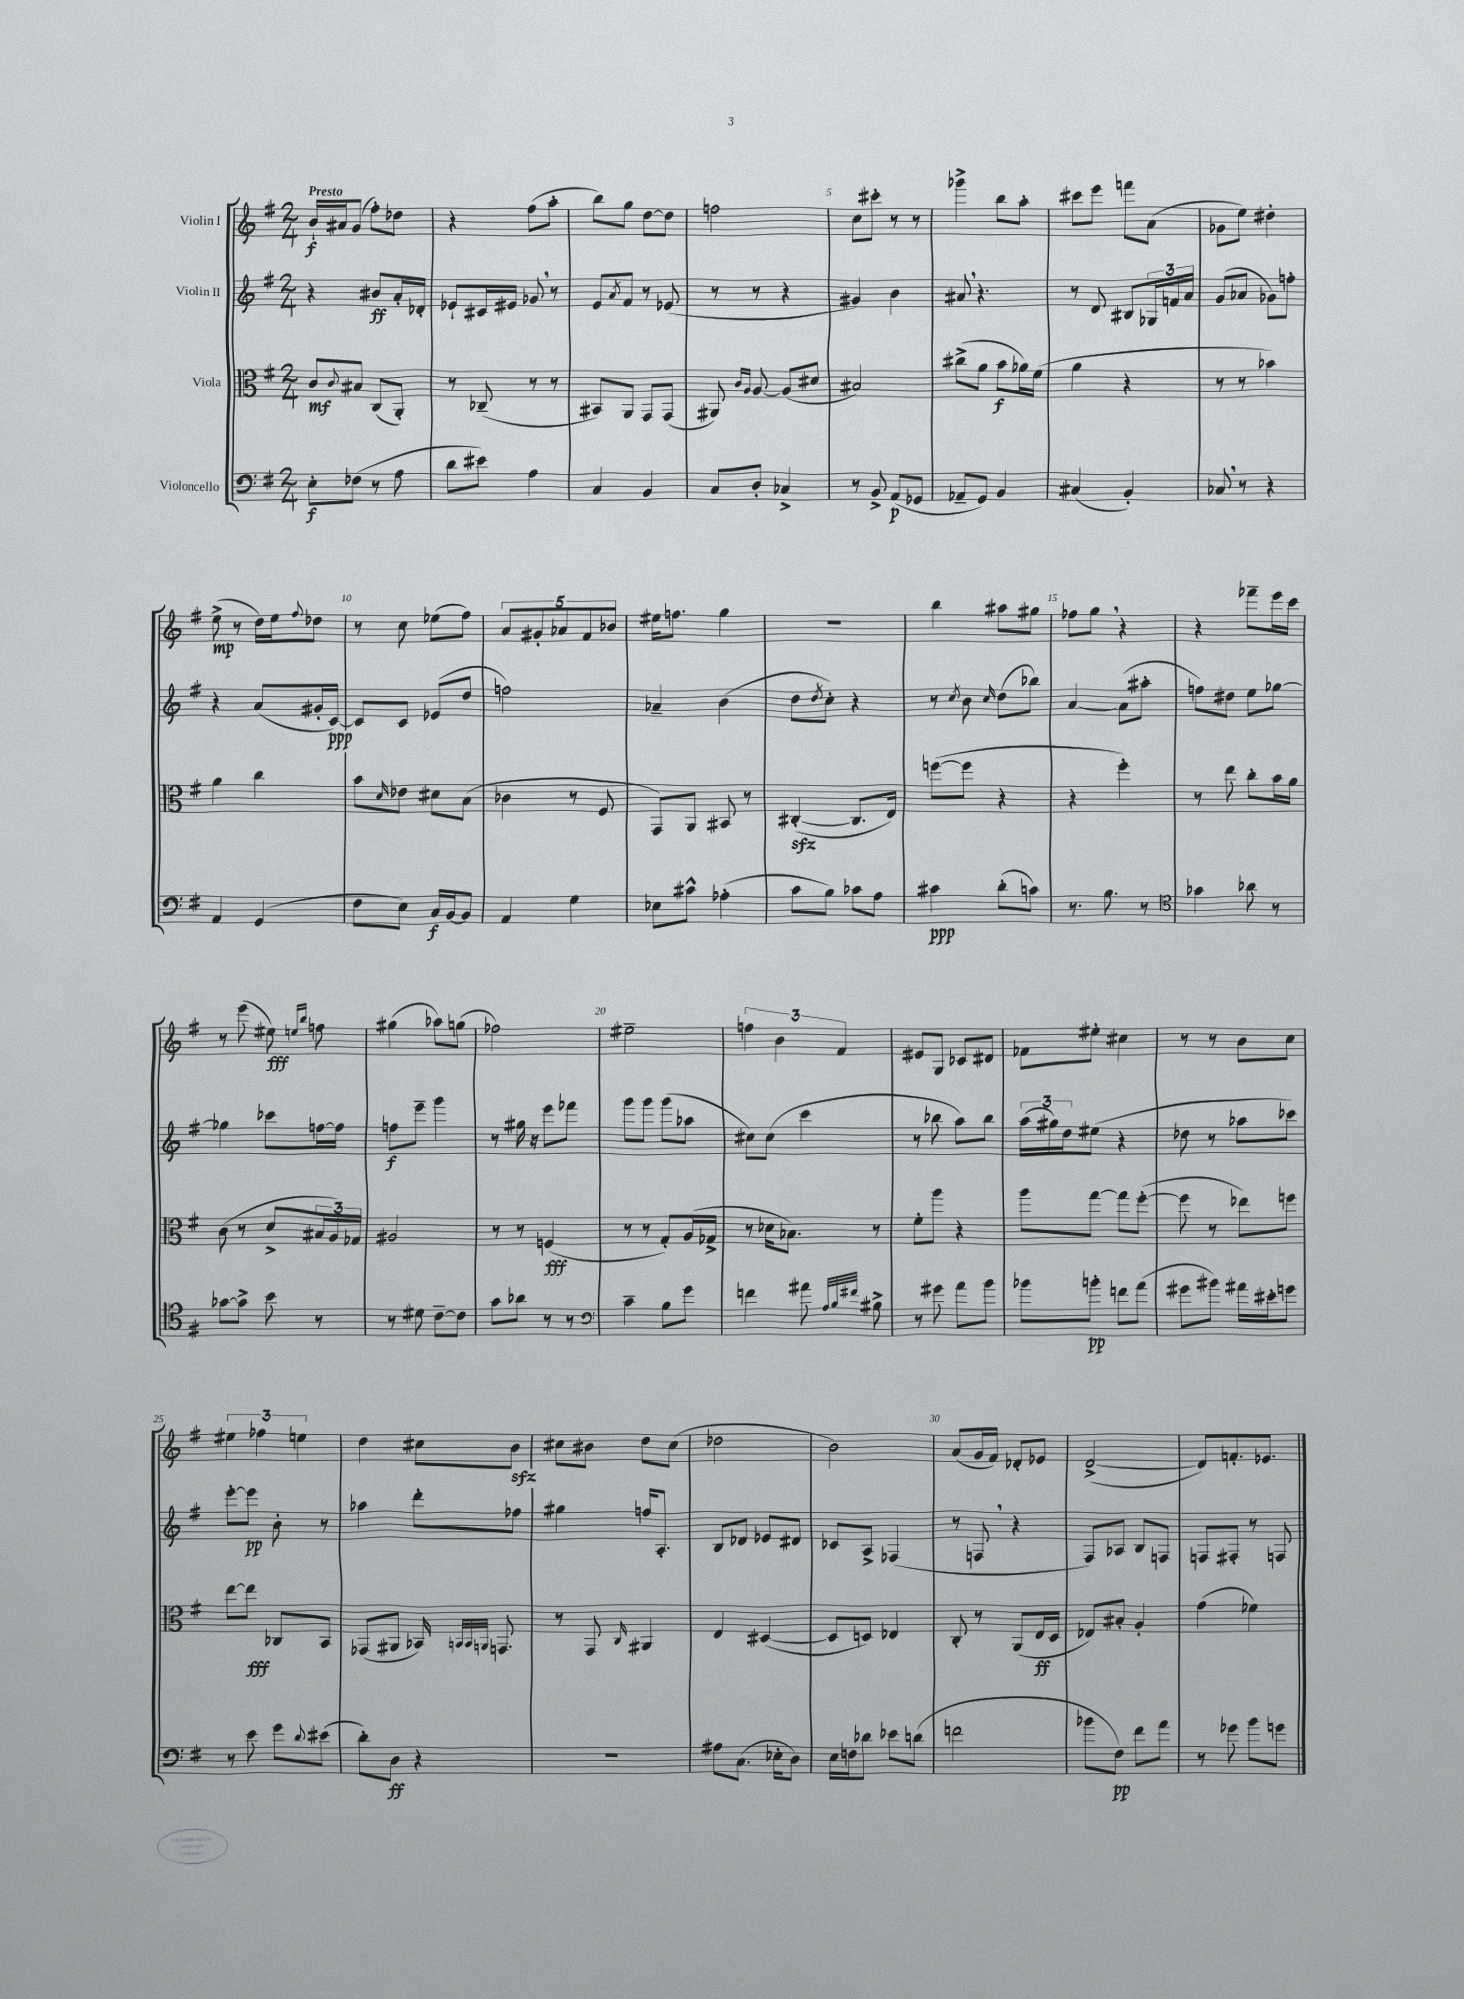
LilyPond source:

<<
\new StaffGroup <<
\new Staff = "s0" \with { instrumentName = "Violin I" } {
    \clef treble \key g \major \numericTimeSignature \time 2/4 \tempo "Presto"
    b'16-!\f ais'16 g'8( fis''8-.) des''8 |
    r4 fis''8( a''8-. |
    b''8) g''8 d''8~ d''8 |
    f''2 |
    c''8 cis'''8-. r8 r8 |
    ges'''4-> b''8 a''8-. |
    cis'''8 e'''8 f'''8 a'8( |
    ges'8 e''8) dis''4-. |
    e''8->\mp( r8 d''16) e''16 \appoggiatura { fis''8 } des''8 |
    r8 c''8 ees''8( fis''8) |
    \tuplet 5/4 { a'8 gis'8-. aes'8 fis'8 bes'8 } |
    eis''16 f''8. g''4 |
    R2 |
    b''4 ais''8 gis''8 |
    fes''8 g''8 \breathe r4 |
    r4 fes'''8-- e'''16 c'''16 |
    r8 e'''8( eis''8\fff) \grace { e''16 b''16 } f''8 |
    gis''4( aes''8) g''8( |
    fes''2) |
    eis''2-- |
    \tuplet 3/2 { f''4 b'4 fis'4 } |
    eis'8 g8 ces'8 dis'8 |
    fes'8 eis''8-. cis''4 |
    r8 r8 b'8 c''8 |
    \tuplet 3/2 { eis''4 fes''4 e''4 } |
    d''4 cis''8 b'8\sfz |
    cis''8 bis'8 d''8 cis''8( |
    des''2 |
    b'2) |
    a'8( g'16 fis'16) des'8-. ees'8 |
    d'2~->( |
    d'8) f'8.-. ees'8. \bar "|." |
}
\new Staff = "s1" \with { instrumentName = "Violin II" } {
    \clef treble \key g \major \numericTimeSignature \time 2/4
    r4 bis'8\ff a'16-. des'16-. |
    ees'8-! cis'16 eis'16 ges'8 \breathe r8 |
    e'8 \acciaccatura { a'8 } fis'8 r8 ees'8( |
    r8 r8 r4 |
    gis'4) b'4 |
    ais'8 \breathe r4. |
    r8 d'8 bis8 \tuplet 3/2 { ges16 f'16 a'16 } |
    g'8( aes'8 ges'8) f''8-. |
    r4 a'8( gis'16-. c'16~\ppp) |
    c'8 c'8 ees'8( d''8 |
    f''2) |
    aes'4-- b'4( |
    d''8 \acciaccatura { d''8 } c''8-.) r4 |
    r8 \acciaccatura { c''8 } b'8 \grace { c''16 } d''8( bes''8) |
    a'4~ a'8( ais''8-. |
    f''8) dis''8 e''8 ges''8~ |
    ges''4 ces'''8 f''16~ f''16 |
    f''8\f e'''8-- g'''4 |
    r8 gis''16 r16 e'''8 fes'''8 |
    g'''8 g'''8 g'''8( aes''8 |
    cis''8) cis''8( c'''4 |
    r8 bes''8 a''8) bes''8 |
    \tuplet 3/2 { a''16( gis''16) d''16 } eis''8( r4 |
    des''8 r8 aes''8 ces'''8) |
    e'''8~-. e'''8\pp b'8-. r8 |
    aes''4 d'''8-. fes''8 |
    gis''4 f''16 a8.-. |
    b8 des'8 ees'8 dis'8 |
    ces'8 a8-> fes4( |
    r8 f8 \breathe r4 |
    fis8) aes8 b8 f8 |
    f8 fis8-. r8 f8 \bar "|." |
}
\new Staff = "s2" \with { instrumentName = "Viola" } {
    \clef alto \key g \major \numericTimeSignature \time 2/4
    c'8\mf \appoggiatura { c'8 } bis8 c8( a,8-.) |
    r8 ces8--( r8 r8 |
    bis,8) a,8 g,8 g,8( |
    ais,8) \grace { c'16 a16 } a8~ a8( dis'8 |
    bis2) |
    cis''8->( a'8 b'8\f aes'16) fis'16( |
    a'4 r4 |
    r8 r8 bes'4) |
    a'4 c''4 |
    b'8 \grace { d'16 } ees'8 dis'8 b8( |
    ces'4 r8 fis8 |
    g,8) a,8 bis,8 r8 |
    cis4~-.\sfz( cis8. e16) |
    f''8~( f''8 r4 |
    r4 fis''4-.) |
    r8 e''8 c''8-. b'16 a'16 |
    c'8( r8 d'8-> \tuplet 3/2 { bis16 a16) ges16 } |
    ais2 |
    r8 r8 f4\fff( |
    r8 r8 g8-.) a16( ges16-> |
    r8 des'16 bes8.) r8 |
    fis'8-. a''8 r4 |
    a''8 g''8~ g''8 fis''8~-.( |
    fis''8 r8 ees''8) f''8 |
    e''8~ e''8\fff ces8 b,8 |
    ges,8( ais,8 bes,16) \grace { b,32 b,32 a,32 } g,8. |
    r8 g,8 \grace { c16 } ais,4 |
    e4 dis4~( |
    dis8 d8) ees4 |
    c8-. r8 a,8( e16\ff d16 |
    ees8) bis8-. a4-. |
    g'4( fes'4) \bar "|." |
}
\new Staff = "s3" \with { instrumentName = "Violoncello" } {
    \clef bass \key g \major \numericTimeSignature \time 2/4
    e8-.\f fes8( r8 a8 |
    d'8 eis'8) a4 |
    c4 b,4 |
    c8 d8-. ces4-> |
    r8 b,8-> a,8\p( ges,8 |
    aes,8-- g,8) b,4 |
    cis4( b,4-.) |
    ces8 \breathe r8 r4 |
    a,4 g,4( |
    fis8 e8) c16\f b,16~ b,8 |
    a,4 g4 |
    ees8 cis'8-^ aes4-.( |
    c'8 b8) ces'8 a8 |
    cis'4\ppp d'8-.( c'8) |
    r8. b8. r8 |
    \clef tenor ges'4 aes'8 r8 |
    ges'8~ ges'8-> b'8 r8 |
    r8 dis'8 c'8~-- c'8 |
    g'8 aes'8 r8 r8 |
    \clef bass c'4-- b8 g'8 |
    f'4 ais'8 \grace { a32 b32 fis'32 } bis8-> |
    r8 gis'8 a'8 b'8 |
    bes'8 b'8-.\pp f'8 a'8( |
    gis'8 bis'8) ais'16 eis'16-. g'8 |
    r8 e'8 g'8 \appoggiatura { d'8 } eis'8( |
    d'8-.) d8\ff r4 |
    R2 |
    ais8 c8.( ees16-. d8) |
    e16 f16 des'8 ees'8 d'8( |
    f'2 |
    bes'8 fis8\pp) fis'8 a'8 |
    r8 ges'8 b'8 g'8 \bar "|." |
}
>>
>>
\layout { \context { \Score \override BarNumber.break-visibility = ##(#f #t #t) barNumberVisibility = #(every-nth-bar-number-visible 5) } }
